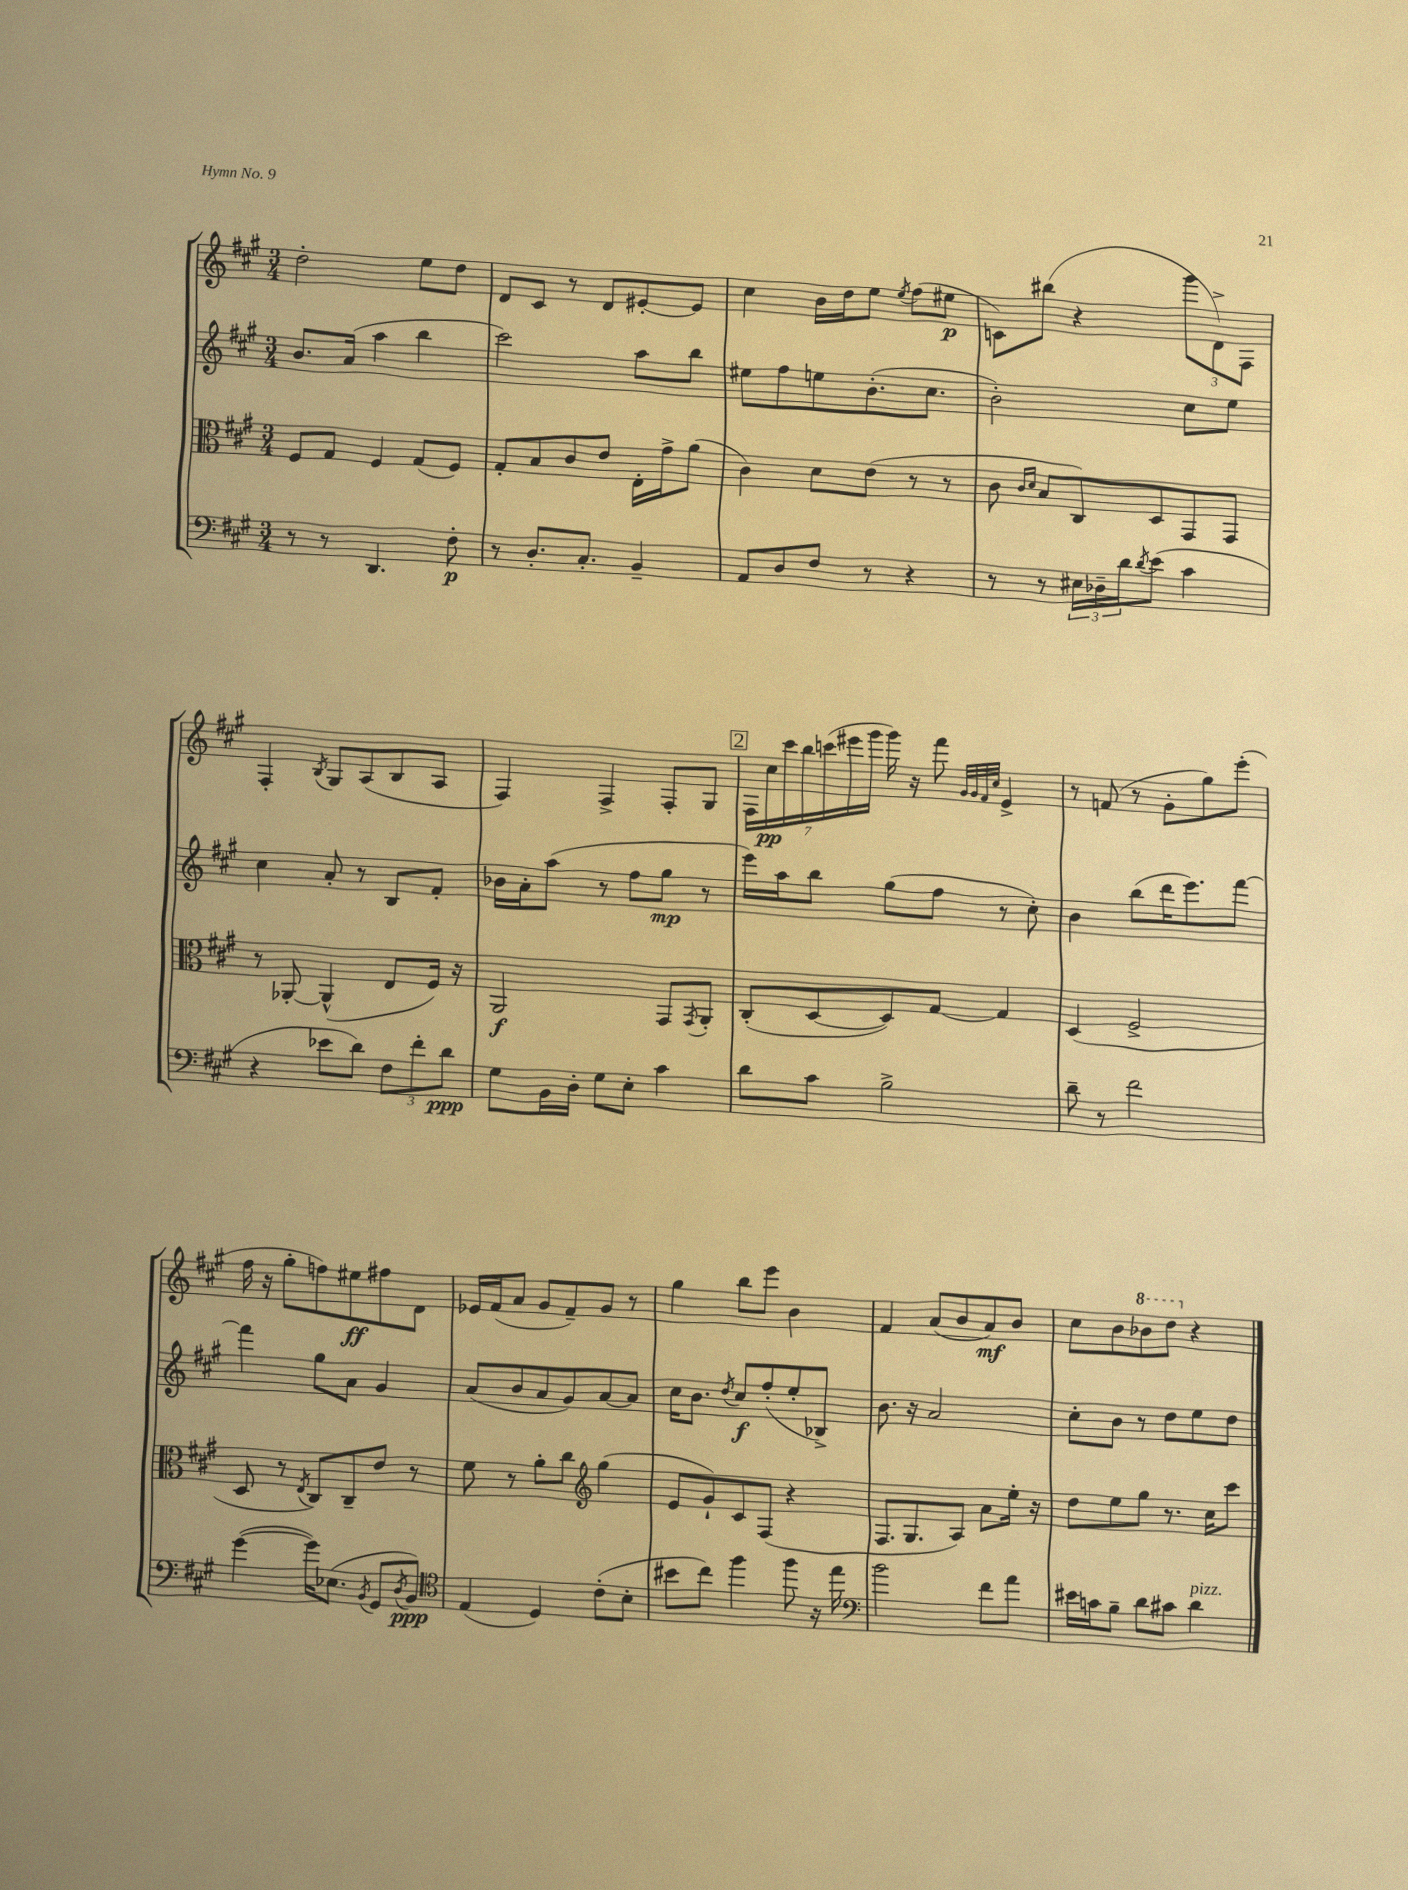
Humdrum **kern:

**kern	**dynam	**kern	**dynam	**kern	**dynam	**kern	**dynam
*part4	*part4	*part3	*part3	*part2	*part2	*part1	*part1
*staff4	*staff4	*staff3	*staff3	*staff2	*staff2	*staff1	*staff1
*clefF4	*	*clefC3	*	*clefG2	*	*clefG2	*
*k[f#c#g#]	*	*k[f#c#g#]	*	*k[f#c#g#]	*	*k[f#c#g#]	*
*M3/4	*	*M3/4	*	*M3/4	*	*M3/4	*
=7	=7	=7	=7	=7	=7	=7	=7
8r	.	8F#/L	.	8.b/L	.	2dd'\	.
8r	.	8G#/J	.	.	.	.	.
.	.	.	.	(16a/Jk	.	.	.
4.DD/	.	4F#/	.	4aa\	.	.	.
.	.	(8G#/L	.	4bb\	.	8ee\L	.
8F#'\	p	8F#/J)	.	.	.	8dd\J	.
=8	=8	=8	=8	=8	=8	=8	=8
8r	.	8G#'/L	.	2ccc#\)	.	8d/L	.
8.D'/L	.	8B/	.	.	.	8c#/J	.
.	.	8c#/	.	.	.	8r	.
8.C#'/J	.	.	.	.	.	.	.
.	.	8e/J	.	.	.	8d/L	.
4BB~/	.	16E'\LL	.	8aa\L	.	[8e#X'/	.
.	.	16g#^\J	.	.	.	.	.
.	.	(8a\J	.	8bb\J	.	8e#/J]	.
=9	=9	=9	=9	=9	=9	=9	=9
8AA/L	.	4c#\)	.	8ee#X\L	.	4cc#\	.
8D/	.	.	.	8ff#\	.	.	.
8F#/J	.	8d\L	.	8een\	.	16b\LL	.
.	.	.	.	.	.	16dd\J	.
8r	.	(8e\J	.	(8.b'\	.	8ee\J	.
.	.	.	.	.	.	8qee/	.
4r	.	8r	.	.	.	(8ff#\L	.
.	.	.	.	8.cc#\J	.	.	.
.	.	8r	.	.	.	8ee#X\J	p
=10	=10	=10	=10	=10	=10	=10	=10
8r	.	8c#\	.	2b'\)	.	8cn\L)	.
.	.	16qqc#/LL	.	.	.	.	.
.	.	16qqd/JJ	.	.	.	.	.
8r	.	8B/L	.	.	.	(8bb#X\J	.
24E#X\LL	.	8C#/)	.	.	.	4r	.
24D-X~\	.	.	.	.	.	.	.
24d\J	.	.	.	.	.	.	.
8qd/	.	.	.	.	.	.	.
(8e\J	.	8D/	.	.	.	.	.
4c#\	.	8GG#/	.	8cc#\L	.	12ggg#\L	.
.	.	.	.	.	.	12d^\)	.
.	.	8GG#/J	.	8ee\J	.	.	.
.	.	.	.	.	.	12F#\J	.
!!LO:LB:g=z
=11	=11	=11	=11	=11	=11	=11	=11
4r	.	8r	.	4cc#\	.	4F#'/	.
.	.	[8AA-X'/	.	.	.	.	.
.	.	.	.	.	.	8qB/	.
8e-X\L	.	(4AA-^^/]	.	8a'/	.	8G#/L	.
8d\J)	.	.	.	8r	.	(8A/	.
12F#\L	.	8E/L	.	8B/L	.	8B/	.
12f#'\	.	.	.	.	.	.	.
.	.	16F#/Jk)	.	8f#'/J	.	8A/J	.
12d\J	ppp	.	.	.	.	.	.
.	.	16r	.	.	.	.	.
=12	=12	=12	=12	=12	=12	=12	=12
8G#\L	.	2AA/	f	16b-X\LL	.	4F#/)	.
.	.	.	.	16a'\J	.	.	.
16BB\L	.	.	.	(8aa\J	.	.	.
16D'\JJ	.	.	.	.	.	.	.
8G#\L	.	.	.	8r	.	4F#^/	.
8E'\J	.	.	.	8ff#\L	.	.	.
4c#\	.	8GG#/L	.	8gg#\J	mp	8F#'/L	.
.	.	8qGG#/	.	.	.	.	.
.	.	8AA'/J	.	8r	.	8G#/J	.
!!LO:REH:place=s1:t=2
=13	=13	=13	=13	=13	=13	=13	=13
8d\L	.	(8C#'/L	.	16eee\LL)	.	28F#\LL	.
.	.	.	.	.	.	28cc#\	pp
.	.	.	.	16aa\J	.	.	.
.	.	.	.	.	.	28ccc#\	.
.	.	.	.	.	.	28bb\	.
8c#\J	.	[8D/	.	8bb\J	.	.	.
.	.	.	.	.	.	(28cccn\	.
.	.	.	.	.	.	28eee#X\	.
.	.	.	.	.	.	28ggg#\JJ	.
2B^\	.	8D/])	.	(8gg#\L	.	16ggg#\)	.
.	.	.	.	.	.	16r	.
.	.	[8G#/J	.	8ff#\J	.	8fff#\	.
.	.	.	.	.	.	32qqg#/LLL	.
.	.	.	.	.	.	32qqg#/	.
.	.	.	.	.	.	32qqf#/	.
.	.	.	.	.	.	32qqcc#/JJJ	.
.	.	4G#/]	.	8r	.	4e^/	.
.	.	.	.	8cc#'\)	.	.	.
=14	=14	=14	=14	=14	=14	=14	=14
8d~\	.	(4D/	.	4b\	.	8r	.
8r	.	.	.	.	.	(8fn/	.
2f#\	.	2F#^/	.	(8bb\L	.	8r	.
.	.	.	.	16ddd\K	.	8g#'\L	.
.	.	.	.	8.eee\)	.	.	.
.	.	.	.	.	.	8gg#\)	.
.	.	.	.	[8fff#\J	.	(8eee'\J	.
!!LO:LB:g=z
=15	=15	=15	=15	=15	=15	=15	=15
([4g#\	.	8D/	.	4fff#\]	.	16ff#\	.
.	.	.	.	.	.	16r	.
.	.	8r	.	.	.	8gg#'\L	.
.	.	8qE/	.	.	.	.	.
16g#\KL])	.	8C#/L)	.	8gg#\L	.	8ffn\)	.
(8.E-X\J	.	.	.	.	.	.	.
.	.	8C#~/	.	8a\J	.	8ee#X\	ff
8qBB/	.	.	.	.	.	.	.
8GG#/L	.	8e/J	.	4g#/	.	8ff#X\	.
8qD/	.	.	.	.	.	.	.
8BB/J)	ppp	8r	.	.	.	8d\J	.
=16	=16	=16	=16	=16	=16	=16	=16
*clefC4	*	*	*	*	*	*	*
(4E/	.	8f#\	.	(8a/L	.	16e-X/LL	.
.	.	.	.	.	.	(16f#/J	.
.	.	8r	.	8b/	.	8a/J	.
4D/)	.	8a'\L	.	8a/	.	8g#/L	.
.	.	8cc#\J	.	8g#/)	.	8f#~/)	.
*	*	*clefG2	*	*	*	*	*
(8c#'\L	.	(4gg#\	.	[8a/	.	8g#/J	.
8B'\J	.	.	.	8a/J]	.	8r	.
=17	=17	=17	=17	=17	=17	=17	=17
8b#X\L	.	8e/L	.	16cc#\KL	.	4gg#\	.
.	.	.	.	8.b\J	.	.	.
8cc#\J)	.	8g#`/)	.	.	.	.	.
.	.	.	.	8qdd/	.	.	.
4ff#\	.	8c#/	.	8cc#/L	f	8bb\L	.
.	.	(8F#/J	.	(8ff#'/	.	8eee\J	.
8ff#\	.	4r	.	8ee'/	.	4b\	.
16r	.	.	.	8B-X^/J)	.	.	.
16ee\	.	.	.	.	.	.	.
=18	=18	=18	=18	=18	=18	=18	=18
*clefF4	*	*	*	*	*	*	*
2b\	.	8.F#/L	.	8.b\	.	4f#/	.
.	.	8.G#/	.	16r	.	.	.
.	.	.	.	2a/	.	(8a/L	.
.	.	8A/J)	.	.	.	8b/	.
8f#\L	.	8a\L	.	.	.	8a/)	mf
8a\J	.	16ee'\Jk	.	.	.	8b/J	.
.	.	16r	.	.	.	.	.
=19	=19	=19	=19	=19	=19	=19	=19
16e#X\LL	.	8dd\L	.	8cc#'\L	.	8cc#\L	.
16cn\J	.	.	.	.	.	.	.
8B~\J	.	8ee\	.	8b\J	.	8b\	.
*	*	*	*	*	*	*8va	*
8d\L	.	8gg#\J	.	8r	.	8bb-X\	.
8c#X\J	.	8.r	.	8dd\L	.	8ddd\J	.
*	*	*	*	*	*	*X8va	*
!LO:TX:a:i:t=pizz.	!	!	!	!	!	!	!
4d\	.	.	.	8ee\	.	4r	.
.	.	16cc#\KL	.	.	.	.	.
.	.	8ccc#\J	.	8dd\J	.	.	.
==	==	==	==	==	==	==	==
*-	*-	*-	*-	*-	*-	*-	*-
